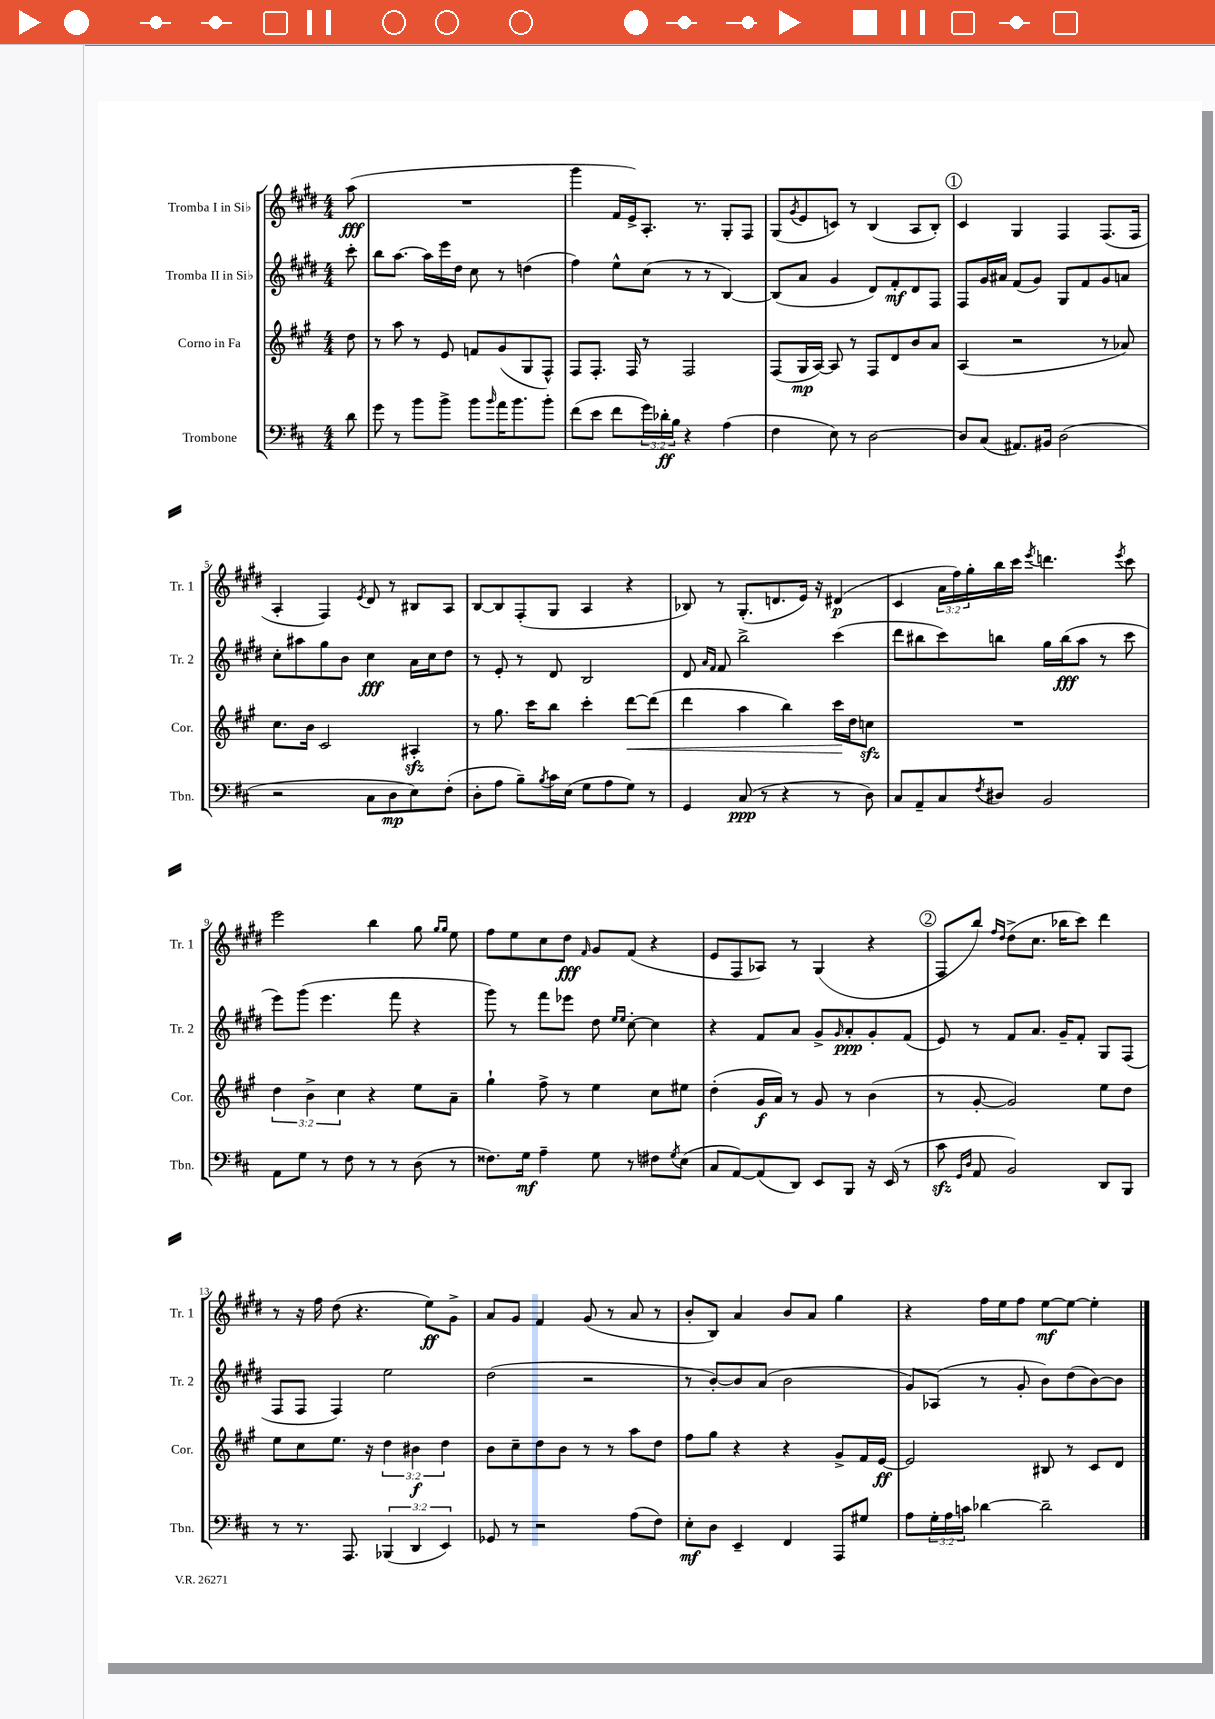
<<
\new StaffGroup <<
\new Staff = "s0" \with { instrumentName = "Tromba I in Sib" shortInstrumentName = "Tr. 1" } {
    \clef treble \key e \major \numericTimeSignature \time 4/4 \override Staff.TupletNumber.text = #tuplet-number::calc-fraction-text \partial 8
    a''8\fff( |
    R1 |
    gis'''4 fis'16 e'16->) a8.-. r8. gis8-. fis8 |
    gis8( \acciaccatura { gis'8 } e'8 c'8) r8 b4( a8 b8-.) |
    \mark \markup { \circle "1" } cis'4 gis4 fis4 fis8.( fis16 |
    a4-. fis4) \acciaccatura { e'8 } dis'8 r8 bis8 a8 |
    b8~ b8 fis8-.( gis8 a4 r4 |
    bes8) r8 gis8.-.( d'8. e'16) r16 dis'4\p( |
    cis'4 \tuplet 3/2 { a'16 fis''16) gis''16-. } b''16 cis'''16 \acciaccatura { e'''8 } d'''4. \acciaccatura { e'''8 } cis'''8 |
    e'''2 b''4 gis''8 \grace { gis''16 gis''16 } e''8 |
    fis''8 e''8 cis''8 dis''8\fff \grace { fis'16 } gis'8 fis'8( r4 |
    e'8 fis8 aes8) r8 gis4( r4 |
    \mark \markup { \circle "2" } fis8 b''8) \grace { fis''16 dis''16 } dis''8->( cis''8. bes''16 cis'''8) dis'''4 |
    r8 r16 fis''16 dis''8( r4. e''8\ff) gis'8-> |
    a'8 gis'8 fis'4 gis'8( r8 a'8 r8 |
    b'8-. b8) a'4 b'8 a'8 gis''4 |
    r4 fis''16 e''16 fis''8 e''8~\mf e''8~ e''4-. \bar "|." |
}
\new Staff = "s1" \with { instrumentName = "Tromba II in Sib" shortInstrumentName = "Tr. 2" } {
    \clef treble \key e \major \numericTimeSignature \time 4/4 \partial 8
    cis'''8-. |
    b''8 a''8.~ a''16 e'''16 dis''16 cis''8 r8 d''4( |
    fis''4) e''8-^ cis''8( r8 r8 b4~) |
    b8( a'8 gis'4 dis'8) fis'8-.\mf dis'8 fis8 |
    \mark \markup { \circle "1" } fis8 gis'16 ais'16 fis'8( gis'8) gis8 fis'8 gis'8 a'8 |
    cis''8-. ais''8 gis''8 b'8 cis''4\fff a'16 cis''16 dis''8 |
    r8 e'8-. r8 dis'8 b2 |
    dis'8 \grace { a'16 fis'16 } fis'8 b''2-> cis'''4( |
    dis'''8 bis''8 cis'''8) b''8 gis''16 b''16\fff( a''8 r8 cis'''8 |
    e'''8) gis'''8( e'''4. fis'''8 r4 |
    gis'''8) r8 fis'''8 ees'''8 dis''8 \grace { e''16 e''16 } cis''8~-. cis''4 |
    r4 fis'8 a'8 gis'8-> \grace { gis'16 } a'8-.\ppp gis'8-. fis'8( |
    \mark \markup { \circle "2" } e'8) r8 fis'8 a'8. gis'16-- fis'8-. gis8 fis8( |
    fis8 fis8 fis4) e''2 |
    dis''2( r2 |
    r8 b'8~-.) b'8 a'8( b'2 |
    gis'8) aes8( r8 gis'8-. b'8) dis''8( b'8~) b'8 \bar "|." |
}
\new Staff = "s2" \with { instrumentName = "Corno in Fa" shortInstrumentName = "Cor." } {
    \clef treble \key a \major \numericTimeSignature \time 4/4 \override Staff.TupletNumber.text = #tuplet-number::calc-fraction-text \partial 8
    d''8 |
    r8 a''8 r8 e'8 f'8 gis'8( gis8 fis8-^) |
    fis8 fis8.-. fis16 r8 fis2 |
    fis8( gis16\mp a16~) a8 r8 fis8 d'8 b'8 a'8 |
    \mark \markup { \circle "1" } a4( r2 r8 aes'8) |
    cis''8. b'16 cis'2 ais4-.\sfz |
    r8 gis''8. cis'''16 b''8 cis'''4-. d'''8~\< d'''8( |
    d'''4 a''4 b''4) cis'''16\! d''16 c''8\sfz |
    R1 |
    \tuplet 3/2 { d''4 b'4-> cis''4 } r4 e''8 a'8-- |
    gis''4-! fis''8-> r8 e''4 cis''8 eis''8 |
    d''4-.( gis'16\f a'16) r8 gis'8 r8 b'4( |
    \mark \markup { \circle "2" } r8 gis'8~-. gis'2) e''8 d''8 |
    e''8 cis''8 e''8. r16 \tuplet 3/2 { d''4 bis'4\f d''4 } |
    b'8 cis''8-- d''8 b'8 r8 r8 a''8 d''8 |
    fis''8 gis''8 r4 r4 gis'8-> fis'16 e'16~\ff |
    e'2 bis8 r8 cis'8 d'8 \bar "|." |
}
\new Staff = "s3" \with { instrumentName = "Trombone" shortInstrumentName = "Tbn." } {
    \clef bass \key d \major \numericTimeSignature \time 4/4 \override Staff.TupletNumber.text = #tuplet-number::calc-fraction-text \partial 8
    d'8 |
    g'8 r8 b'8 b'8-> b'8 \grace { b'16 } a'16 b'8. b'8-. |
    fis'8( e'8 fis'8 \tuplet 3/2 { g'16) des'16-.\ff b16 } r4 a4( |
    fis4 e8) r8 d2~ |
    \mark \markup { \circle "1" } d8 cis8( ais,8.) bis,16 d2( |
    r2 cis8 d8\mp e8) fis8-.( |
    d8-. a8 b8--) \acciaccatura { b8 } cis'16 e16( g8 a8 g8) r8 |
    g,4 cis8\ppp( r8 r4 r8 d8) |
    cis8 a,8-- cis8 \acciaccatura { fis8 } dis8 b,2 |
    a,8 g8 r8 fis8 r8 r8 d8( r8 |
    fisis8.) g16\mf a4-- g8 r8 fis8 \acciaccatura { g8 } e8( |
    cis8 a,8~) a,8( d,8) e,8 b,,8 r16 e,16( r8 |
    \mark \markup { \circle "2" } cis'8\sfz \grace { g,16 d16 } a,8 b,2) d,8 b,,8 |
    r8 r8. a,,8. \tuplet 3/2 { bes,,4( d,4 e,4) } |
    ges,8 r8 r2 a8( fis8) |
    e8-.\mf d8 e,4-- fis,4 a,,8 gis8 |
    a8 \tuplet 3/2 { g16-. a16 c'16 } des'4~ des'2-- \bar "|." |
}
>>
>>
